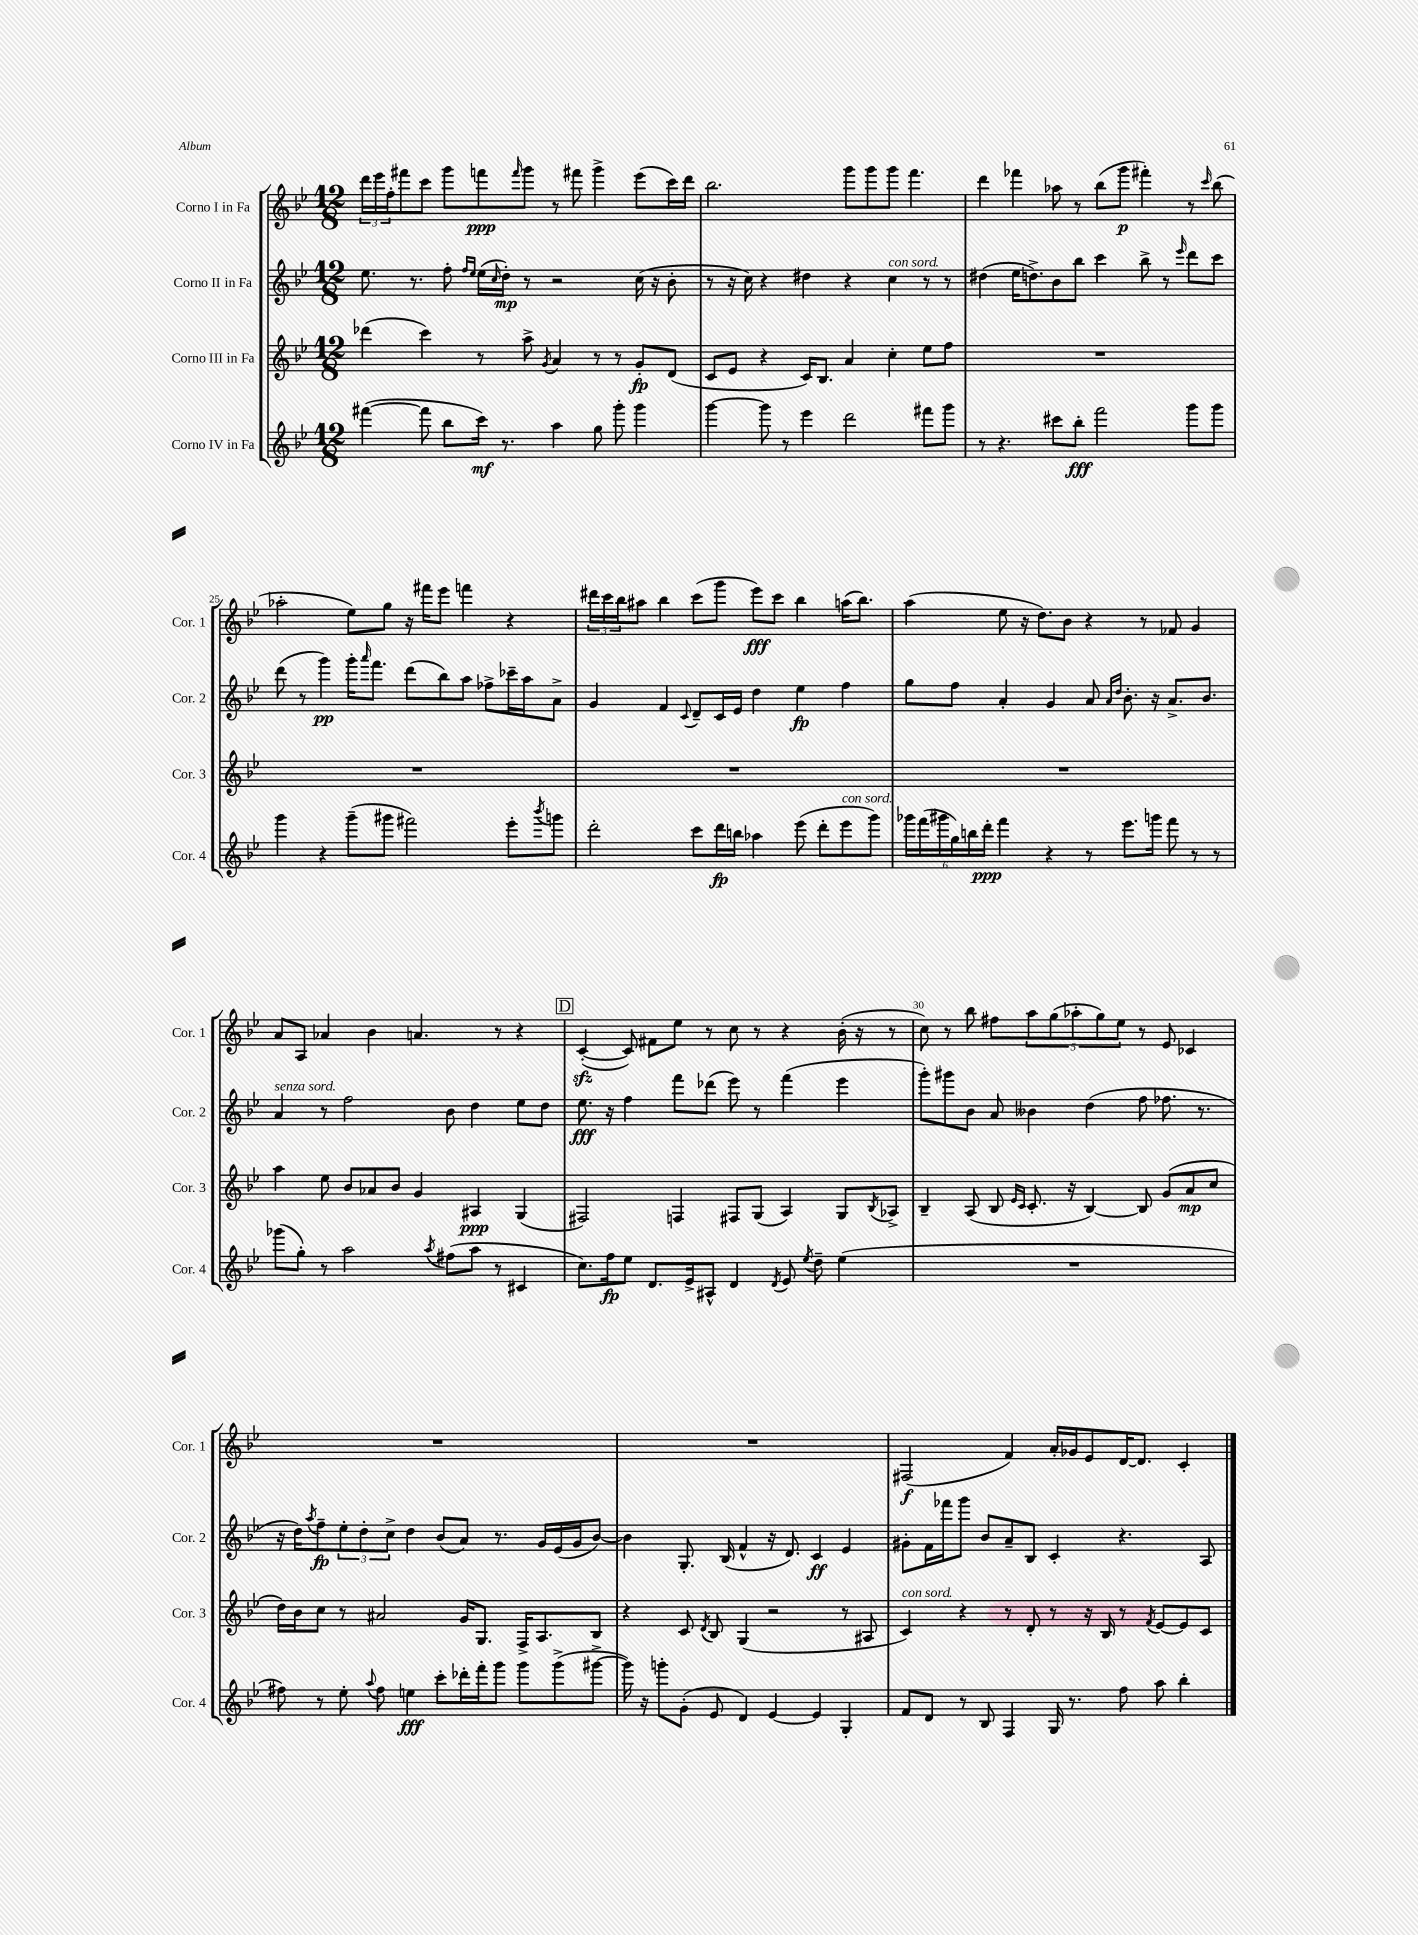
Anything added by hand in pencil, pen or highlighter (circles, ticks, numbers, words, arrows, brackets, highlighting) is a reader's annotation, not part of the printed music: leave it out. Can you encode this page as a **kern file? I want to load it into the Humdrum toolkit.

**kern	**dynam	**kern	**dynam	**kern	**dynam	**kern	**dynam
*part4	*part4	*part3	*part3	*part2	*part2	*part1	*part1
*staff4	*staff4	*staff3	*staff3	*staff2	*staff2	*staff1	*staff1
*I"Corno IV in Fa	*	*I"Corno III in Fa	*	*I"Corno II in Fa	*	*I"Corno I in Fa	*
*I'Cor. 4	*	*I'Cor. 3	*	*I'Cor. 2	*	*I'Cor. 1	*
*clefG2	*	*clefG2	*	*clefG2	*	*clefG2	*
*k[b-e-]	*	*k[b-e-]	*	*k[b-e-]	*	*k[b-e-]	*
*M12/8	*	*M12/8	*	*M12/8	*	*M12/8	*
=22	=22	=22	=22	=22	=22	=22	=22
([4fff#X\	.	(4ddd-X\	.	8.ee-\	.	24ddd\LL	.
.	.	.	.	.	.	24eee-\	.
.	.	.	.	.	.	24ff'\J	.
.	.	.	.	.	.	8fff#X\	.
.	.	.	.	8.r	.	.	.
8fff#\]	.	4ccc\)	.	.	.	8ccc\J	.
8bb-\L	.	.	.	8ff'\	.	8ggg\L	.
.	.	.	.	16qqff/LL	.	.	.
.	.	.	.	16qqee-/JJ	.	.	.
16ccc\Jk)	mf	8r	.	(16ee-\LL	.	8fffn\	ppp
.	.	.	.	16qqcc/	.	.	.
8.r	.	.	.	16dd'\JJ)	mp	.	.
.	.	.	.	.	.	16qqfff/	.
.	.	8aa^\	.	8r	.	8ggg\J	.
.	.	8qg/	.	.	.	.	.
4aa\	.	4a/	.	2r	.	8r	.
.	.	.	.	.	.	8fff#X\	.
8gg\	.	8r	.	.	.	4ggg^\	.
8ggg'\	.	8r	.	.	.	.	.
4ggg\	.	8g'/L	fp	(16cc\	.	(8eee-\L	.
.	.	.	.	16r	.	.	.
.	.	(8d/J	.	8b-'\	.	16ccc\L)	.
.	.	.	.	.	.	16ddd\JJ	.
=23	=23	=23	=23	=23	=23	=23	=23
[4ggg\	.	8c/L	.	8r	.	2.bb-\	.
.	.	8e-/J	.	16r	.	.	.
.	.	.	.	16cc\)	.	.	.
8ggg\]	.	4r	.	4r	.	.	.
8r	.	.	.	.	.	.	.
4eee-\	.	16c/KL)	.	4dd#X\	.	.	.
.	.	8.B-/J	.	.	.	.	.
2ddd\	.	4a/	.	4r	.	8ggg\L	.
.	.	.	.	.	.	8ggg\	.
!	!	!	!	!LO:TX:a:i:t=con sord.	!	!	!
.	.	4cc'\	.	4cc\	.	8ggg\J	.
.	.	.	.	.	.	4.fff\	.
8fff#X\L	.	8ee-\L	.	8r	.	.	.
8ggg\J	.	8ff\J	.	8r	.	.	.
=24	=24	=24	=24	=24	=24	=24	=24
8r	.	1.r	.	(4dd#X\	.	4ddd\	.
4.r	.	.	.	.	.	.	.
.	.	.	.	16ee-\KL	.	4fff-X\	.
.	.	.	.	8.ddn^\)	.	.	.
8ccc#X\L	.	.	.	8b-\	.	8aa-X\	.
8bb-'\J	fff	.	.	8bb-\J	.	8r	.
2fff\	.	.	.	4ccc\	.	(8bb-\L	.
.	.	.	.	.	.	8ggg\J	p
.	.	.	.	8bb-^\	.	4fff#X'\)	.
.	.	.	.	8r	.	.	.
.	.	.	.	16qqeee-/	.	.	.
8ggg\L	.	.	.	8ddd\L	.	8r	.
.	.	.	.	.	.	16qqccc/	.
8ggg\J	.	.	.	8ccc\J	.	(8bb-\	.
!!LO:LB:g=z
=25	=25	=25	=25	=25	=25	=25	=25
4ggg\	.	1.r	.	(8ddd\	.	2aa-X'\	.
.	.	.	.	8r	.	.	.
4r	.	.	.	4ggg\)	pp	.	.
(8ggg~\L	.	.	.	16ggg'\KL	.	8ee-\L)	.
.	.	.	.	16qqaaa/	.	.	.
.	.	.	.	8.fff\J	.	.	.
8ggg#X\J	.	.	.	.	.	8gg\J	.
2fff#X\)	.	.	.	(8ddd\L	.	16r	.
.	.	.	.	.	.	16fff#X\KL	.
.	.	.	.	8bb-\)	.	8eee-\J	.
.	.	.	.	8aa\J	.	4fffn\	.
.	.	.	.	8ff-X^\L	.	.	.
8eee-'\L	.	.	.	16ccc-X~\L	.	4r	.
.	.	.	.	16aa\J	.	.	.
8qbbb-/	.	.	.	.	.	.	.
8gggn\J	.	.	.	8a^\J	.	.	.
=26	=26	=26	=26	=26	=26	=26	=26
2ddd'\	.	1.r	.	4g/	.	24ddd#X\LL	.
.	.	.	.	.	.	24ccc\	.
.	.	.	.	.	.	24bb-\J	.
.	.	.	.	.	.	8aa#X\J	.
.	.	.	.	4f/	.	4bb-\	.
.	.	.	.	8qqc/	.	.	.
8ccc\L	.	.	.	8d~/L	.	(8ccc\L	.
16ddd\L	fp	.	.	16c/L	.	8ggg\J	.
16bbn\JJ	.	.	.	16e-/JJ	.	.	.
4aa-X\	.	.	.	4dd\	.	8eee-\L)	fff
.	.	.	.	.	.	8ccc\J	.
(8eee-\	.	.	.	4ee-\	fp	4bb-\	.
8ddd'\L	.	.	.	.	.	.	.
!LO:TX:a:i:t=con sord.	!	!	!	!	!	!	!
8eee-\	.	.	.	4ff\	.	(16aan\KL	.
.	.	.	.	.	.	8.bb-\J)	.
8ggg\J)	.	.	.	.	.	.	.
=27	=27	=27	=27	=27	=27	=27	=27
24ggg-X\LL	.	1.r	.	8gg\L	.	(4aa\	.
(24fff\	.	.	.	.	.	.	.
24ggg#X\	.	.	.	.	.	.	.
24gg\)	.	.	.	8ff\J	.	.	.
24bbn\	.	.	.	.	.	.	.
24ddd'\JJ	ppp	.	.	.	.	.	.
4fff\	.	.	.	4a'/	.	8ee-\	.
.	.	.	.	.	.	16r	.
.	.	.	.	.	.	8.dd\L)	.
4r	.	.	.	4g/	.	.	.
.	.	.	.	.	.	8b-\J	.
8r	.	.	.	8a/	.	4r	.
.	.	.	.	16qqa/LL	.	.	.
.	.	.	.	16qqdd/JJ	.	.	.
8.eee-\L	.	.	.	8.b-'\	.	.	.
.	.	.	.	.	.	8r	.
16gggn\Jk	.	.	.	16r	.	.	.
8fff\	.	.	.	8.a^/L	.	8f-X/	.
8r	.	.	.	.	.	4g/	.
.	.	.	.	8.b-/J	.	.	.
8r	.	.	.	.	.	.	.
!!LO:LB:g=z
=28	=28	=28	=28	=28	=28	=28	=28
!	!	!	!	!LO:TX:a:i:t=senza sord.	!	!	!
(8ggg-X\L	.	4aa\	.	4a/	.	8a/L	.
8gg'\J)	.	.	.	.	.	8A/J	.
8r	.	8ee-\	.	8r	.	4a-X/	.
2aa\	.	8b-/L	.	2ff\	.	.	.
.	.	8a-X/	.	.	.	4b-\	.
.	.	8b-/J	.	.	.	.	.
.	.	4g/	.	.	.	4.an/	.
8qaa/	.	.	.	.	.	.	.
(8ff#X\L	.	.	.	8b-\	.	.	.
8aa\J	.	4A#X/	ppp	4dd\	.	.	.
8r	.	.	.	.	.	8r	.
4c#X/	.	(4G/	.	8ee-\L	.	4r	.
.	.	.	.	8dd\J	.	.	.
!!LO:REH:place=s1:t=D
=29	=29	=29	=29	=29	=29	=29	=29
8.cc\L)	.	2F#X/)	.	8.ee-\	fff	([4czz'/	.
16ff\k	fp	.	.	16r	.	.	.
8ee-\J	.	.	.	4ff\	.	8c/])	.
8.d/L	.	.	.	.	.	8f#X\L	.
.	.	4Fn/	.	8fff\L	.	8ee-\J	.
16e-^/k	.	.	.	.	.	.	.
8A#X^^/J	.	.	.	(8ddd-X\J	.	8r	.
4d/	.	8F#X/L	.	8eee-\)	.	8cc\	.
.	.	(8G/J	.	8r	.	8r	.
8qd/	.	.	.	.	.	.	.
8e-/	.	4A/)	.	(4fff\	.	4r	.
8qee-/	.	.	.	.	.	.	.
8dd~\	.	.	.	.	.	.	.
(4ee-\	.	8G/L	.	4eee-\	.	(16b-'\	.
.	.	.	.	.	.	16r	.
.	.	8qB-/	.	.	.	.	.
.	.	8A-X^/J	.	.	.	8r	.
=30	=30	=30	=30	=30	=30	=30	=30
1.r	.	4B-~/	.	8ggg'\L)	.	8cc\)	.
.	.	.	.	8ggg#X\	.	8r	.
.	.	(8A/	.	8b-\J	.	8bb-\	.
.	.	8B-/	.	8a/	.	8ff#X\L	.
.	.	16qqe-/LL	.	.	.	.	.
.	.	16qqc/JJ	.	.	.	.	.
.	.	8.c'/	.	4b--X\	.	10aa\	.
.	.	.	.	.	.	(10gg\	.
.	.	16r	.	.	.	.	.
.	.	.	.	.	.	10aa-X'\	.
.	.	[4B-/)	.	(4dd\	.	.	.
.	.	.	.	.	.	10gg\)	.
.	.	.	.	.	.	10ee-\J	.
.	.	8B-/]	.	8ff\	.	8r	.
.	.	(8g/L	.	8.ff-X\	.	8e-/	.
.	.	8a/	mp	.	.	4c-X/	.
.	.	.	.	8.r	.	.	.
.	.	8cc/J	.	.	.	.	.
!!LO:LB:g=z
=31	=31	=31	=31	=31	=31	=31	=31
8ff#X\)	.	16dd\LL)	.	16r	.	1.r	.
.	.	16b-\J	.	16dd\KL)	.	.	.
.	.	.	.	8qaa/	.	.	.
8r	.	8cc\J	.	8ff~\	fp	.	.
8ee-'\	.	8r	.	12ee-'\	.	.	.
.	.	.	.	12dd'\	.	.	.
8qqaa/	.	.	.	.	.	.	.
8ff#\	.	2a#X/	.	.	.	.	.
.	.	.	.	12cc^\J	.	.	.
4een\	fff	.	.	4dd\	.	.	.
8ccc'\L	.	.	.	(8b-/L	.	.	.
16ddd-X'\L	.	16g/KL	.	8a/J)	.	.	.
16fff'\J	.	8.G/J	.	.	.	.	.
8ggg\J	.	.	.	8.r	.	.	.
8ggg\L	.	16F^/KL	.	.	.	.	.
.	.	8.A/	.	16g/LL	.	.	.
(8ggg^\	.	.	.	(16e-/	.	.	.
.	.	.	.	16g/J	.	.	.
[8ggg#X^\J	.	8B-/J	.	[8b-/J)	.	.	.
=32	=32	=32	=32	=32	=32	=32	=32
16ggg#\])	.	4r	.	4b-\]	.	1.r	.
16r	.	.	.	.	.	.	.
8gggn'\L	.	.	.	.	.	.	.
(8g'\J	.	8c/	.	8.G'/	.	.	.
.	.	8qd/	.	.	.	.	.
8e-/	.	8B-/	.	.	.	.	.
.	.	.	.	(16B-/	.	.	.
4d/)	.	(4G/	.	4f^^/	.	.	.
[4e-/	.	2r	.	16r	.	.	.
.	.	.	.	8.d/)	.	.	.
4e-/]	.	.	.	4c/	ff	.	.
4G'/	.	8r	.	4e-/	.	.	.
.	.	8A#X/	.	.	.	.	.
=33	=33	=33	=33	=33	=33	=33	=33
!	!	!LO:TX:a:i:t=con sord.	!	!	!	!	!
8f/L	.	4c/)	.	8g#X'\L	.	(2F#X/	f
8d/J	.	.	.	16f\L	.	.	.
.	.	.	.	16fff-X\J	.	.	.
8r	.	4r	.	8ggg\J	.	.	.
8B-/	.	.	.	8b-/L	.	.	.
4F/	.	8r	.	8a~/	.	4f/)	.
.	.	8d'/	.	8B-/J	.	.	.
16G/	.	8r	.	4c'/	.	16a'/LL	.
8.r	.	.	.	.	.	16g-X/J	.
.	.	16r	.	.	.	8e-/	.
.	.	16B-/	.	.	.	.	.
8ff\	.	8r	.	4.r	.	[16d/K	.
.	.	.	.	.	.	8.d/J]	.
.	.	8qf/	.	.	.	.	.
8aa\	.	[8e-/L	.	.	.	.	.
4bb-'\	.	8e-/]	.	.	.	4c'/	.
.	.	8c/J	.	8A/	.	.	.
==	==	==	==	==	==	==	==
*-	*-	*-	*-	*-	*-	*-	*-
